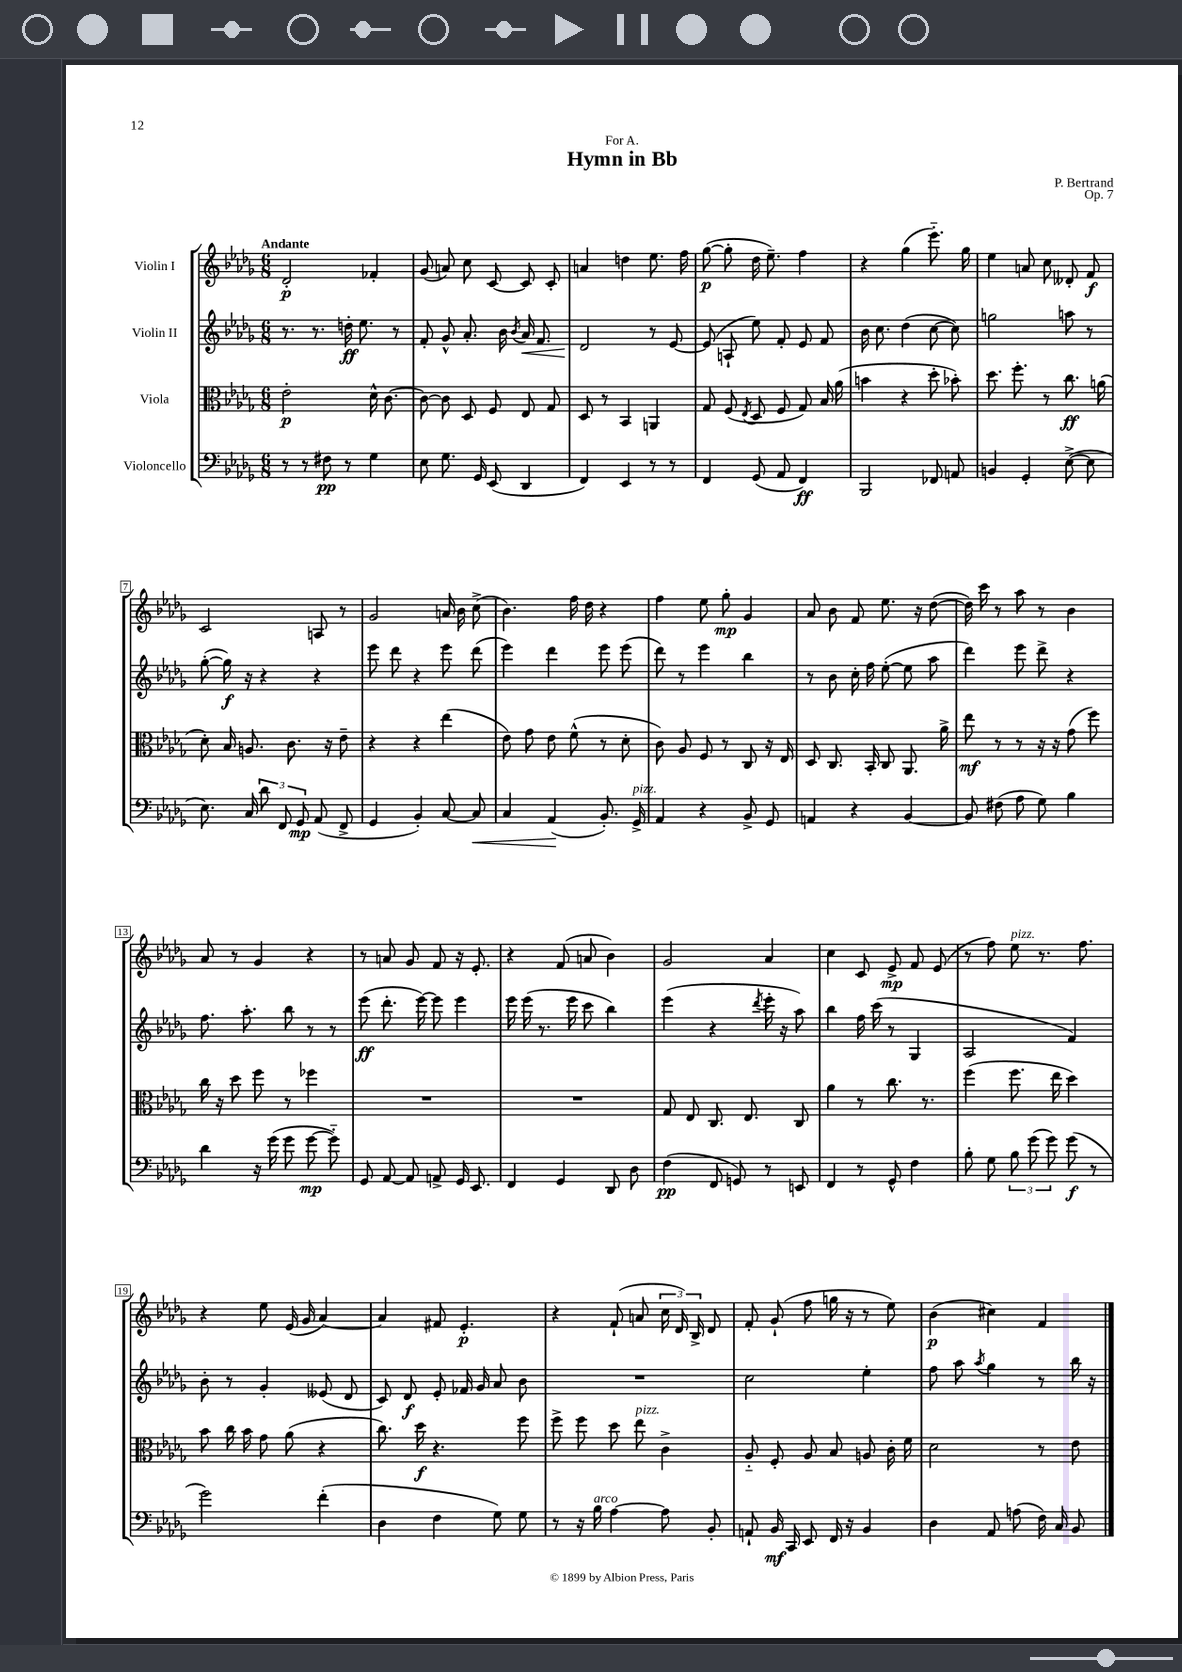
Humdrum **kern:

**kern	**dynam	**kern	**dynam	**kern	**dynam	**kern	**dynam
*part4	*part4	*part3	*part3	*part2	*part2	*part1	*part1
*staff4	*staff4	*staff3	*staff3	*staff2	*staff2	*staff1	*staff1
*I"Violoncello	*	*I"Viola	*	*I"Violin II	*	*I"Violin I	*
*clefF4	*	*clefC3	*	*clefG2	*	*clefG2	*
*k[b-e-a-d-g-]	*	*k[b-e-a-d-g-]	*	*k[b-e-a-d-g-]	*	*k[b-e-a-d-g-]	*
*M6/8	*	*M6/8	*	*M6/8	*	*M6/8	*
=1	=1	=1	=1	=1	=1	=1	=1
!	!	!	!	!	!	!LO:TX:a:B:t=Andante	!
8r	.	2e-'\	p	8.r	.	2d-'/	p
8r	.	.	.	.	.	.	.
.	.	.	.	8.r	.	.	.
8F#X\	pp	.	.	.	.	.	.
8r	.	.	.	16ddn'\	ff	.	.
.	.	.	.	8.ee-\	.	.	.
4G-\	.	16d-^^\	.	.	.	4f-X'/	.
.	.	[8.c\	.	.	.	.	.
.	.	.	.	8r	.	.	.
=2	=2	=2	=2	=2	=2	=2	=2
8E-\	.	8c\_	.	8f'/	.	(8g-/	.
8.G-\	.	8c\]	.	8g-^^/	.	8an/)	.
.	.	8D-/	.	8.a-'/	.	8cc\	.
16GG-/	.	.	.	.	.	.	.
(8EE-/	.	8F/	.	.	.	[8c/	.
.	.	.	.	16b-\	.	.	.
.	.	.	.	8qb-/	.	.	.
!	!	!	!	!	!LO:HP:b	!	!
4DD-/	.	8E-/	.	16a-/	<	8c/]	.
.	.	.	.	8.f/	.	.	.
.	.	8G-/	.	.	.	8c'/	.
=3	=3	=3	=3	=3	=3	=3	=3
4FF/)	.	8D-/	.	2d-/	.	4an/	.
.	.	8r	.	.	.	.	.
4EE-/	.	4BB-/	.	.	.	4ddn\	.
8r	.	4AAn/	.	8r	[	8.ee-\	.
8r	.	.	.	[8e-/	.	.	.
.	.	.	.	.	.	16ff\	.
=4	=4	=4	=4	=4	=4	=4	=4
4FF/	.	8G-/	.	(8e-/]	.	([8gg-\	p
.	.	(8F/	.	8An`/	.	8gg-'\]	.
.	.	8qE-/	.	.	.	.	.
(8GG-/	.	8D-/	.	8ee-\)	.	16dd-\	.
.	.	.	.	.	.	8.ee-~\)	.
8AA-/	.	8F/	.	8f'/	.	.	.
4FF/)	ff	8G-/)	.	8e-/	.	4ff\	.
.	.	16B-/	.	8f/	.	.	.
.	.	(16a-\	.	.	.	.	.
=5	=5	=5	=5	=5	=5	=5	=5
2BBB-/	.	4bn\	.	16b-\	.	4r	.
.	.	.	.	8.cc\	.	.	.
.	.	4r	.	(4dd-\	.	(4gg-\	.
8FF-X/	.	8dd-'\	.	[8cc\	.	8.eee-\)	.
8AAn/	.	8b-X'\)	.	8cc\])	.	.	.
.	.	.	.	.	.	16gg-\	.
=6	=6	=6	=6	=6	=6	=6	=6
4BBn/	.	8.dd-\	.	2ggn\	.	4ee-\	.
.	.	8.ff'\	.	.	.	.	.
4GG-'/	.	.	.	.	.	8an/	.
.	.	8r	.	.	.	8cc\	.
([8E-^\	.	8.cc\	ff	8aan\	.	8d--X'/	.
8E-\]	.	.	.	8r	.	8f/	f
.	.	(16an\	.	.	.	.	.
!!LO:LB:g=z
=7	=7	=7	=7	=7	=7	=7	=7
8.E-\)	.	8d-'\)	.	([8gg-'\	.	2c/	.
.	.	16B-/	.	16gg-\])	f	.	.
16C/	.	8.An/	.	16r	.	.	.
12d-\	.	.	.	4r	.	.	.
12FF/	.	.	.	.	.	.	.
.	.	8.c\	.	.	.	.	.
12GG-/	mp	.	.	.	.	.	.
(8AA-/	.	.	.	4r	.	8An/	.
.	.	16r	.	.	.	.	.
8FF^/	.	8e-~\	.	.	.	8r	.
=8	=8	=8	=8	=8	=8	=8	=8
4GG-/	.	4r	.	8eee-\	.	2g-/	.
.	.	.	.	8ddd-\	.	.	.
4BB-'/)	.	4r	.	4r	.	.	.
[8C/	.	(4ee-\	.	8eee-\	.	16an/	.
.	.	.	.	.	.	16b-\	.
!	!LO:HP:b	!	!	!	!	!	!
8C/]	<	.	.	(8ddd-\	.	(8cc^\	.
=9	=9	=9	=9	=9	=9	=9	=9
4C/	.	8e-\)	.	4eee-\)	.	4.b-\)	.
.	.	8g-\	.	.	.	.	.
(4AA-/	.	8e-\	.	4ddd-\	.	.	.
.	.	(8f^^\	.	.	.	16ff\	.
.	.	.	.	.	.	16dd-\	.
8.BB-'/)	[	8r	.	8eee-\	.	4r	.
.	.	8d-'\	.	(8eee-\	.	.	.
!LO:TX:a:i:t=pizz.	!	!	!	!	!	!	!
16GG-^/	.	.	.	.	.	.	.
=10	=10	=10	=10	=10	=10	=10	=10
4AA-/	.	8c\)	.	8ddd-\)	.	4ff\	.
.	.	8A-/	.	8r	.	.	.
4r	.	8F/	.	4eee-\	.	8ee-\	.
.	.	8r	.	.	.	8gg-'\	mp
8BB-^/	.	8C/	.	4bb-\	.	4g-/	.
8GG-/	.	16r	.	.	.	.	.
.	.	16E-/	.	.	.	.	.
=11	=11	=11	=11	=11	=11	=11	=11
4AAn/	.	8D-/	.	8r	.	8a-/	.
.	.	8.C/	.	8b-\	.	8b-\	.
4r	.	.	.	16cc'\	.	8f/	.
.	.	16BB-'/	.	16ff\	.	.	.
.	.	8C/	.	([8ee-'\	.	8.ee-\	.
[4BB-/	.	8.AA-/	.	8ee-\]	.	.	.
.	.	.	.	.	.	16r	.
.	.	.	.	8aa-\	.	([8dd-\	.
.	.	16a-^\	.	.	.	.	.
=12	=12	=12	=12	=12	=12	=12	=12
8BB-/]	.	8ee-\	mf	4ddd-\)	.	16dd-\])	.
.	.	.	.	.	.	16ccc\	.
(8F#X\	.	8r	.	.	.	8r	.
8A-\	.	8r	.	8eee-\	.	8aa-\	.
8G-\)	.	16r	.	8ddd-^\	.	8r	.
.	.	16r	.	.	.	.	.
4B-\	.	(8g-\	.	4r	.	4b-\	.
.	.	8ff\)	.	.	.	.	.
!!LO:LB:g=z
=13	=13	=13	=13	=13	=13	=13	=13
4d-\	.	16cc\	.	8.ff\	.	8a-/	.
.	.	16r	.	.	.	.	.
.	.	8dd-\	.	.	.	8r	.
.	.	.	.	8.aa-'\	.	.	.
16r	.	8ff\	.	.	.	4g-/	.
(16g-\	.	.	.	.	.	.	.
8g-\	.	8r	.	8bb-\	.	.	.
[8g-\	mp	4ff-X\	.	8r	.	4r	.
8g-\])	.	.	.	8r	.	.	.
=14	=14	=14	=14	=14	=14	=14	=14
8GG-/	.	2.r	.	(8eee-\	ff	8r	.
[8AA-/	.	.	.	8.ddd-'\	.	8an/	.
8AA-/]	.	.	.	.	.	8g-/	.
.	.	.	.	[16eee-\)	.	.	.
8AAn^/	.	.	.	8eee-\]	.	8f/	.
16GG-/	.	.	.	4eee-\	.	16r	.
8.EE-/	.	.	.	.	.	8.e-'/	.
=15	=15	=15	=15	=15	=15	=15	=15
4FF/	.	2.r	.	16eee-\	.	4r	.
.	.	.	.	(16eee-\	.	.	.
.	.	.	.	8.r	.	.	.
4GG-/	.	.	.	.	.	(8f/	.
.	.	.	.	16eee-\	.	.	.
.	.	.	.	8ccc\	.	8an/	.
8DD-/	.	.	.	4bb-\)	.	4b-\)	.
8D-\	.	.	.	.	.	.	.
=16	=16	=16	=16	=16	=16	=16	=16
(4F\	pp	8G-/	.	(4eee-\	.	2g-/	.
.	.	8E-/	.	.	.	.	.
8FF/	.	8.C/	.	4r	.	.	.
8GGn/)	.	.	.	.	.	.	.
.	.	8.E-/	.	.	.	.	.
.	.	.	.	8qddd-/	.	.	.
8r	.	.	.	16eee-'\	.	4a-/	.
.	.	.	.	16r	.	.	.
8EEn/	.	8C/	.	8aa-\)	.	.	.
=17	=17	=17	=17	=17	=17	=17	=17
4FF/	.	4a-\	.	4bb-\	.	4cc\	.
8r	.	8r	.	16ff\	.	8c/	.
.	.	.	.	(16ccc\	.	.	.
8GG-^^/	.	8.cc\	.	8r	.	8e-^/	mp
4F\	.	.	.	4G-/	.	8f/	.
.	.	8.r	.	.	.	.	.
.	.	.	.	.	.	(8e-/	.
=18	=18	=18	=18	=18	=18	=18	=18
8B-'\	.	(4ff\	.	2A-/	.	8r	.
8G-\	.	.	.	.	.	8ff\)	.
!	!	!	!	!	!	!LO:TX:a:i:t=pizz.	!
12B-\	.	8.ff\	.	.	.	8ee-\	.
(12g-\	.	.	.	.	.	.	.
.	.	.	.	.	.	8.r	.
12g-\)	.	.	.	.	.	.	.
.	.	16ee-\	.	.	.	.	.
(8g-\	f	4dd-\)	.	4f/)	.	.	.
.	.	.	.	.	.	8.ff\	.
8r	.	.	.	.	.	.	.
!!LO:LB:g=z
=19	=19	=19	=19	=19	=19	=19	=19
2g-\)	.	8b-\	.	8b-'\	.	4r	.
.	.	16cc\	.	8r	.	.	.
.	.	16b-\	.	.	.	.	.
.	.	8g-\	.	4g-'/	.	8ee-\	.
.	.	(8a-\	.	.	.	(16e-/	.
.	.	.	.	.	.	16g-/	.
(4f'\	.	4r	.	(8e--X/	.	[4a-/)	.
.	.	.	.	8d-/	.	.	.
=20	=20	=20	=20	=20	=20	=20	=20
4D-\	.	8.cc\)	.	8c/)	.	4a-/]	.
.	.	.	.	8d-/	f	.	.
.	.	16dd-\	f	.	.	.	.
4F\	.	4.r	.	8e-'/	.	8f#X/	.
.	.	.	.	16f-X/	.	4.e-'/	p
.	.	.	.	16g-/	.	.	.
8G-\)	.	.	.	8a-/	.	.	.
8G-\	.	8ff\	.	8b-\	.	.	.
=21	=21	=21	=21	=21	=21	=21	=21
8r	.	8ff^\	.	2.r	.	4r	.
16r	.	8ff\	.	.	.	.	.
!LO:TX:a:i:t=arco	!	!	!	!	!	!	!
16B-\	.	.	.	.	.	.	.
[4A-\	.	8dd-\	.	.	.	(8f`/	.
!	!	!LO:TX:a:i:t=pizz.	!	!	!	!	!
.	.	8ee-\	.	.	.	8an/	.
8A-\]	.	4c^\	.	.	.	24cc\	.
.	.	.	.	.	.	24d-/)	.
.	.	.	.	.	.	24B-^/	.
8BB-'/	.	.	.	.	.	8d-/	.
=22	=22	=22	=22	=22	=22	=22	=22
8AAn`/	.	8A-/	.	2cc\	.	8f'/	.
16BB-/	mf	8F'/	.	.	.	(8g-`/	.
16CC/	.	.	.	.	.	.	.
8EE-/	.	8A-/	.	.	.	8ff\	.
16FF/	.	8B-/	.	.	.	16ggn\	.
16r	.	.	.	.	.	16r	.
4BB-/	.	8An/	.	4ee-'\	.	8r	.
.	.	16c'\	.	.	.	8ee-\)	.
.	.	16f\	.	.	.	.	.
=23	=23	=23	=23	=23	=23	=23	=23
4D-\	.	2d-\	.	8ff\	.	(4b-\	p
.	.	.	.	8aa-\	.	.	.
.	.	.	.	8qaa-/	.	.	.
8AA-/	.	.	.	4gg-\	.	4cc#X\)	.
(8An\	.	.	.	.	.	.	.
16F\)	.	8r	.	8r	.	4f/	.
16C/	.	.	.	.	.	.	.
8BB-/	.	8e-\	.	16bb-\	.	.	.
.	.	.	.	16r	.	.	.
==	==	==	==	==	==	==	==
*-	*-	*-	*-	*-	*-	*-	*-
